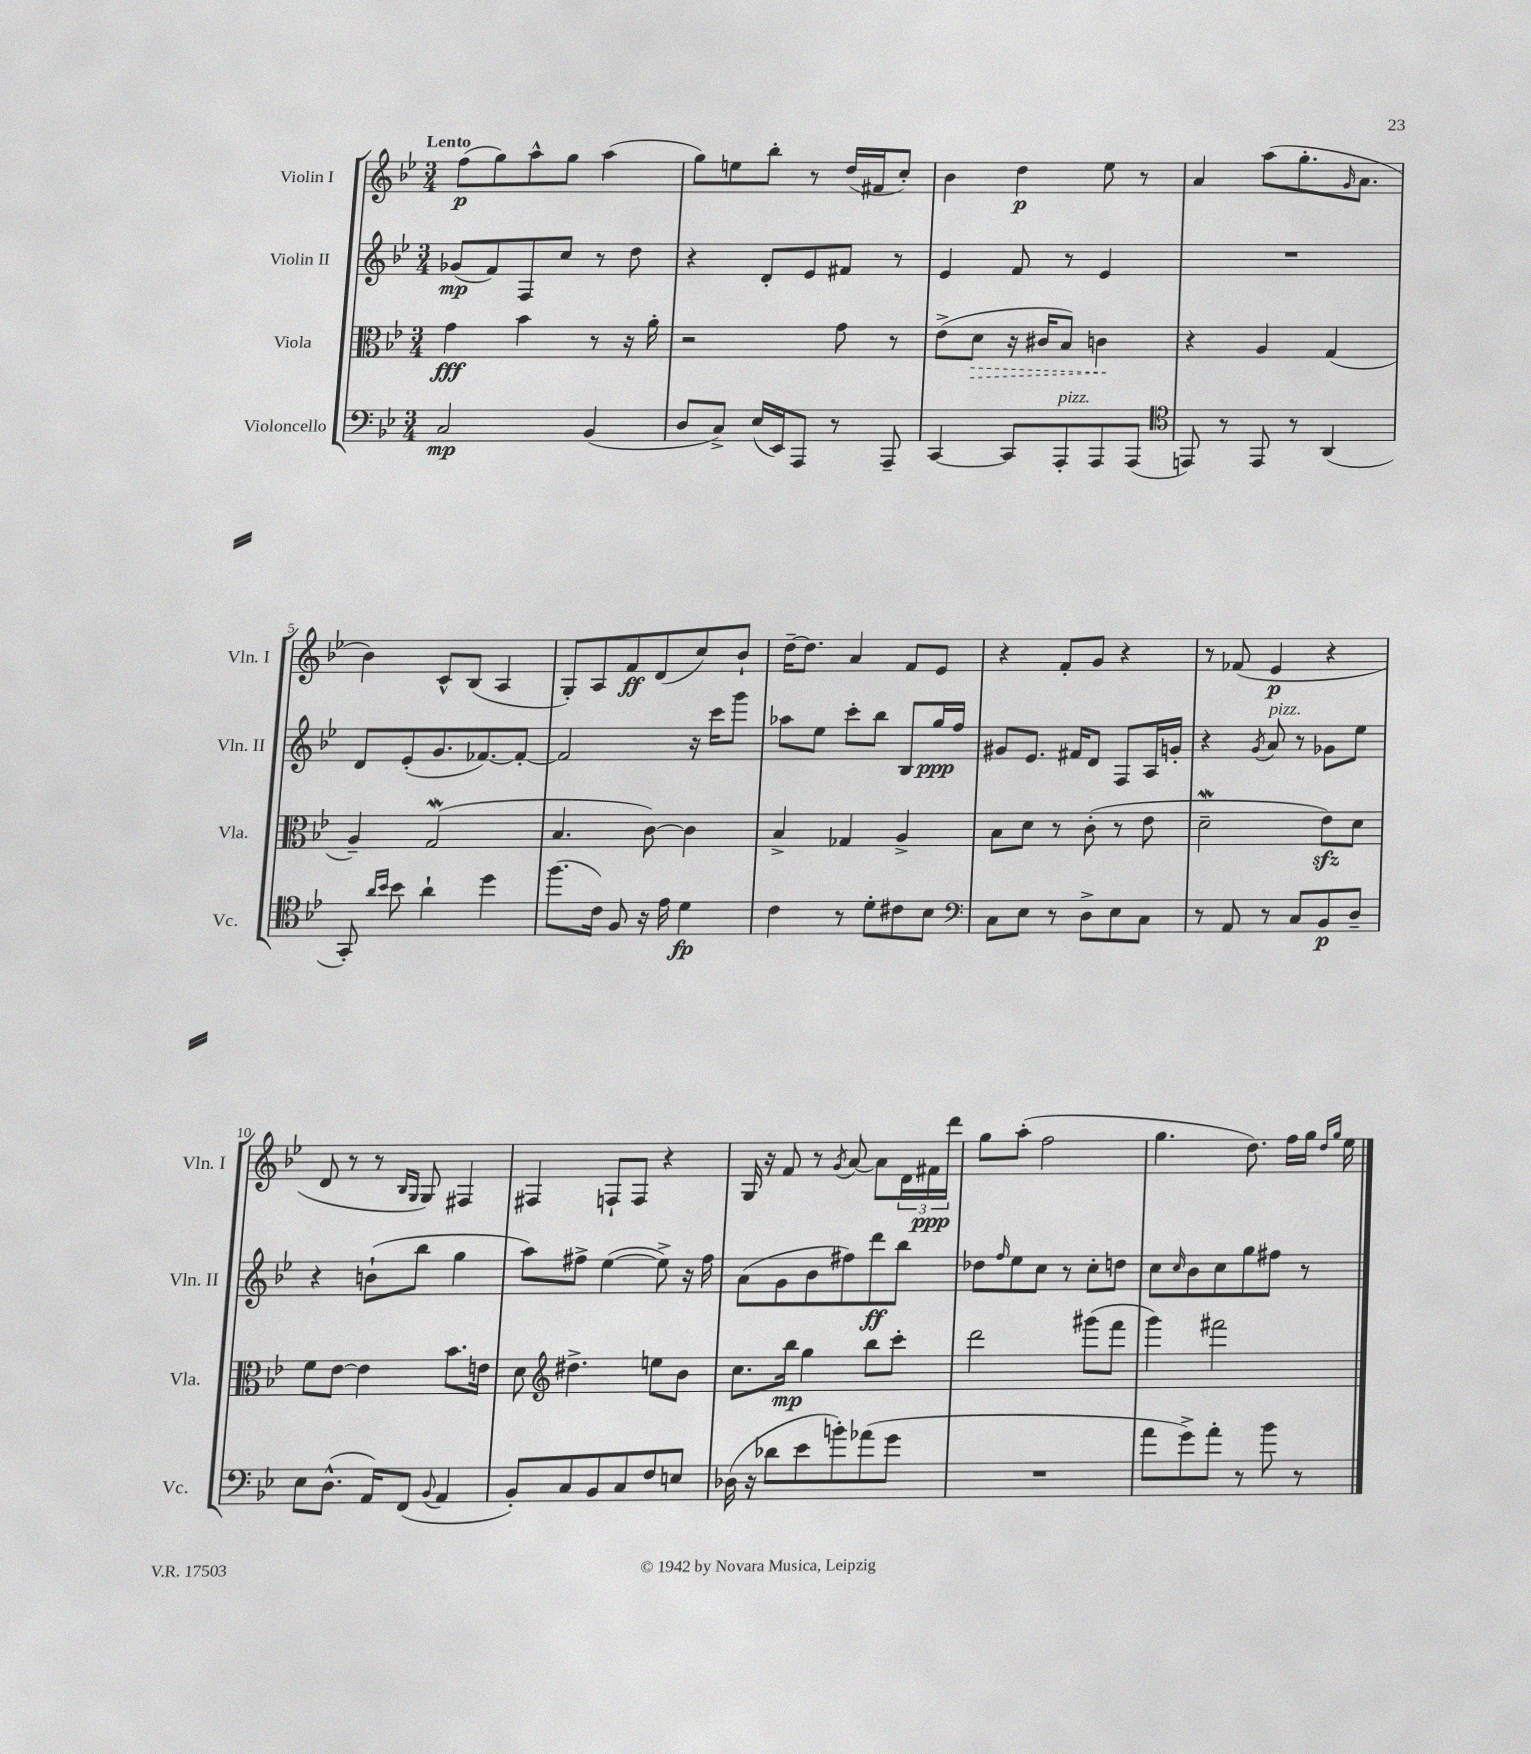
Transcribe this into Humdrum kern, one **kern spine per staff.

**kern	**kern	**kern	**kern
*staff4	*staff3	*staff2	*staff1
*clefF4	*clefC3	*clefG2	*clefG2
*k[b-e-]	*k[b-e-]	*k[b-e-]	*k[b-e-]
*M3/4	*M3/4	*M3/4	*M3/4
2C	4g	(8g-	(8ff
.	.	8f)	8gg)
.	4b-	8F	8aa^^
.	.	8cc	8gg
(4BB-	8r	8r	(4aa
.	16r	8dd	.
.	16a'	.	.
=	=	=	=
8D	2r	4r	8gg)
8C^)	.	.	8ee
(16E-	.	8d'	8bb-'
16EE-)	.	.	.
8AAA	.	8e-	8r
8r	8g	8f#	(16dd
.	.	.	16f#
8AAA~	8r	8r	8cc')
=	=	=	=
[4CC	(8e-^	4e-	4b-
.	8d	.	.
8CC]	16r	8f	4dd
.	16c#	.	.
8AAA'	8B-)	8r	.
8AAA	4c	4e-	8ee-
(8AAA	.	.	8r
=	=	=	=
*clefC4	*	*	*
8EE)	4r	2.r	4a
8r	.	.	.
8EE	4A	.	(8aa
8r	.	.	8.gg'
(4AA	(4G	.	.
.	.	.	16qqg
.	.	.	8.a
=	=	=	=
8GG')	4A~)	8d	4b-)
16qqa	.	.	.
16qqb-	.	.	.
8b-	.	(8e-'	.
4a`	(2G	8.g	8c^^
.	.	.	(8B-
.	.	[8.f-)	.
4dd	.	.	4A
.	.	8f-'_	.
=	=	=	=
(8.ff	4.B-	2f-]	8G')
.	.	.	8A
16c)	.	.	.
8F	.	.	8f
16r	[8c)	.	(8d
16e-	.	.	.
4d	4c]	16r	8cc)
.	.	16ccc	.
.	.	8ggg	8b-`
=	=	=	=
4c	4B-^	8aa-	[16dd~
.	.	.	8.dd]
.	.	8ee-	.
8r	4G-	8ccc'	4a
8d'	.	8bb-	.
8c#	4A^	8B-	8f
8B-	.	16gg	8e-
.	.	16ff	.
=	=	=	=
*clefF4	*	*	*
8C	8B-	8g#	4r
8E-	8d	8.e-	.
8r	8r	.	8f'
.	.	16f#	.
8D^	(8c'	8d	8g
8E-	8r	8F	4r
8C	8e-	16A	.
.	.	16g'	.
=	=	=	=
8r	2d~	4r	8r
8AA	.	.	(8f-
.	.	8qg	.
8r	.	8a	4e-
8C	.	8r	.
8BB-	8e-)	8g-	4r
8D~	8d	8ee-	.
=	=	=	=
8E-	8f	4r	8d
(8.D^^	[8e-	.	8r
.	4e-]	(8b`	8r
16AA)	.	.	.
.	.	.	16qqB-
.	.	.	16qqG
(8FF	.	8bb-	8G)
8qqBB-	.	.	.
4AA	8.b-	4gg	4F#
.	16e	.	.
=	=	=	=
8BB-')	8d	8aa)	4F#
*	*clefG2	*	*
8C	4.dd#^	8ff#^	.
8BB-	.	([4ee-	8F`
8C	.	.	8F
8F	8ee	8ee-^])	4r
8E	8b-	16r	.
.	.	16ff#	.
=	=	=	=
(16D-	8.cc	(8a	16G
16r	.	.	16r
8d-	.	8g	8f
.	16bb-	.	.
8e-	4gg	8b-	8r
.	.	.	8qg
8b')	.	8ff#)	[8a
(8a-	8bb-	8ddd	8a]
8g	8ccc'	8bb-	24d
.	.	.	24f#
.	.	.	24ddd
=	=	=	=
2.r	2ddd	8dd-	8gg
.	.	16qqff	.
.	.	8ee-	(8aa'
.	.	8cc	2ff
.	.	8r	.
.	(8ggg#	8cc'	.
.	8fff	8dd	.
=	=	=	=
8a	4ggg)	8cc	4.gg
.	.	16qqcc	.
8g^)	.	8b-	.
8a'	2fff#	8cc	.
8r	.	8gg	8.dd)
8b-	.	8ff#	.
.	.	.	16ff
8r	.	8r	16gg
.	.	.	16qqdd
.	.	.	16qqgg
.	.	.	16ee-
==	==	==	==
*-	*-	*-	*-
